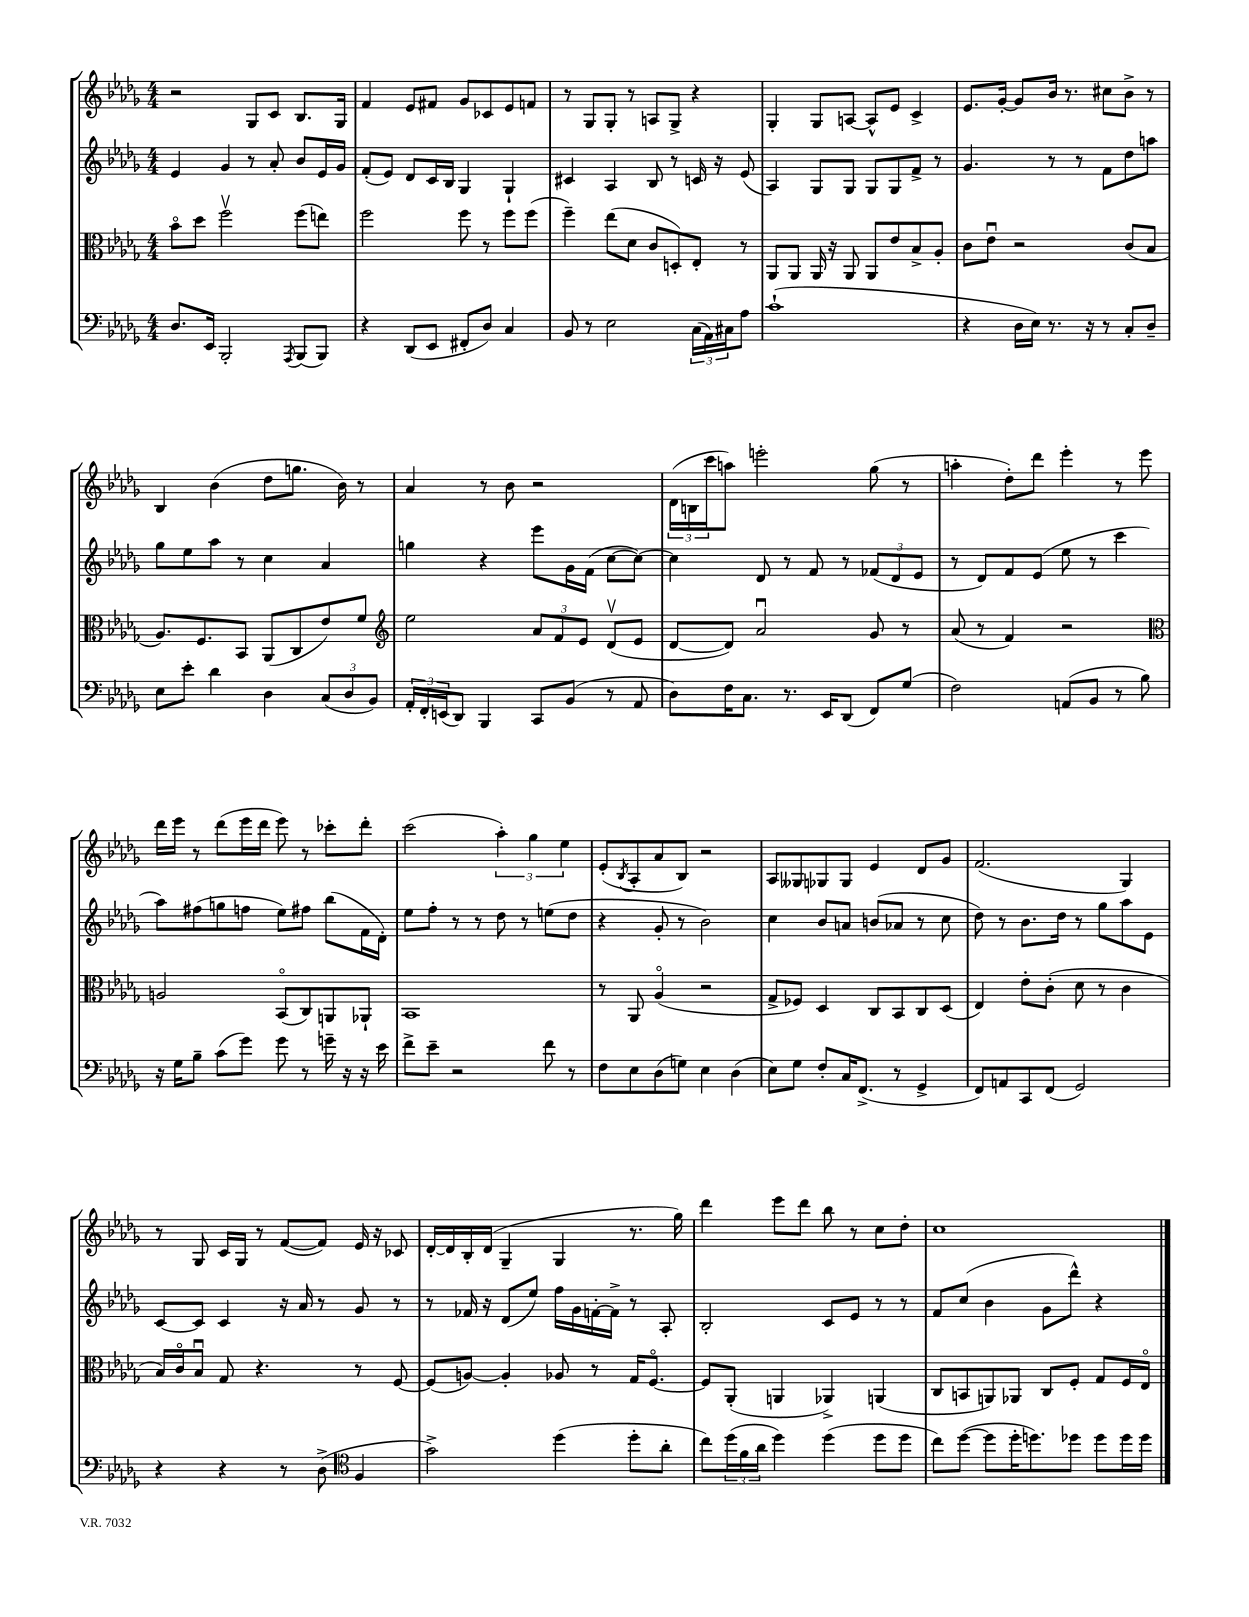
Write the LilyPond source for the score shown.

<<
\new StaffGroup <<
\new Staff = "s0" {
    \clef treble \key des \major \numericTimeSignature \time 4/4
    r2 ges8 c'8 bes8. ges16 |
    f'4 ees'8 fis'8 ges'8 ces'8 ees'8 f'8 |
    r8 ges8 ges8-. r8 a8 ges8-> r4 |
    ges4-. ges8 a8~ a8-^ ees'8 c'4-> |
    ees'8. ges'16~-. ges'8 bes'16 r8. cis''8 bes'8-> r8 |
    bes4 bes'4( des''8 g''8. bes'16) r8 |
    aes'4 r8 bes'8 r2 |
    \tuplet 3/2 { des'16( b16 c'''16 } a''8) e'''2-. ges''8( r8 |
    a''4-. des''8-.) des'''8 ees'''4-. r8 ees'''8 |
    des'''16 ees'''16 r8 des'''8( ees'''16 des'''16 ees'''8) r8 ces'''8-. des'''8-. |
    c'''2( \tuplet 3/2 { aes''4-.) ges''4 ees''4 } |
    ees'8-.( \acciaccatura { bes8 } aes8-. aes'8 bes8) r2 |
    aes8 geses8 ges8 ges8 ees'4 des'8 ges'8 |
    f'2.( ges4) |
    r8 ges8 c'16 ges16 r8 f'8~( f'8) ees'16 r16 ces'8 |
    des'16~-. des'16 bes16-. des'16( ges4-- ges4 r8. ges''16) |
    des'''4 ees'''8 des'''8 bes''8 r8 c''8 des''8-. |
    c''1 \bar "|." |
}
\new Staff = "s1" {
    \clef treble \key des \major \numericTimeSignature \time 4/4
    ees'4 ges'4 r8 aes'8-. bes'8 ees'16 ges'16 |
    f'8-.( ees'8) des'8 c'16 bes16 ges4 ges4-! |
    cis'4 aes4 bes8 r8 c'16 r16 ees'8( |
    aes4) ges8 ges8 ges8 ges8 f'8-> r8 |
    ges'4. r8 r8 f'8 des''8 a''8 |
    ges''8 ees''8 aes''8 r8 c''4 aes'4 |
    g''4 r4 ees'''8 ges'16 f'16( c''8~ c''8~) |
    c''4 des'8 r8 f'8 r8 \tuplet 3/2 { fes'8( des'8 ees'8 } |
    r8 des'8) f'8 ees'8( ees''8 r8 c'''4 |
    aes''8) fis''8( g''8 f''8 ees''8) fis''8 bes''8( f'16 des'16-.) |
    ees''8 f''8-. r8 r8 des''8 r8 e''8( des''8 |
    r4 ges'8-. r8 bes'2) |
    c''4 bes'8 a'8 b'8( aes'8 r8 c''8 |
    des''8) r8 bes'8. des''16 r8 ges''8 aes''8 ees'8 |
    c'8~ c'8 c'4 r16 aes'16 r8 ges'8 r8 |
    r8 fes'16 r16 des'8( ees''8) f''16 ges'16 f'16~-. f'16-> r8 aes8-. |
    bes2-. c'8 ees'8 r8 r8 |
    f'8 c''8( bes'4 ges'8 des'''8-^) r4 \bar "|." |
}
\new Staff = "s2" {
    \clef alto \key des \major \numericTimeSignature \time 4/4
    bes'8\flageolet des''8 f''2\upbow f''8( e''8) |
    f''2 f''8 r8 f''8 f''8( |
    f''4--) ees''8( des'8 c'8 d8-.) ees8-. r8 |
    aes,8 aes,8 aes,16 r16 aes,8 aes,8 ees'8 bes8-> aes8-. |
    c'8 ees'8\downbow r2 c'8( bes8 |
    aes8.) f8. bes,8 aes,8( c8 ees'8) f'8 |
    \clef treble ees''2 \tuplet 3/2 { aes'8 f'8 ees'8 } des'8\upbow( ees'8 |
    des'8~ des'8) aes'2\downbow ges'8 r8 |
    aes'8( r8 f'4) r2 |
    \clef alto a2 bes,8\flageolet( c8) a,8 aes,8-! |
    bes,1 |
    r8 aes,8 aes4\flageolet( r2 |
    ges8-> fes8) des4 c8 bes,8 c8 des8( |
    ees4) ees'8-. c'8-.( des'8 r8 c'4 |
    bes16) c'16\flageolet bes8\downbow ges8 r4. r8 f8~ |
    f8( a8~) a4-. aes8 r8 ges16 f8.~\flageolet |
    f8 aes,8-.( a,4 aes,4->) a,4( |
    c8 b,8 a,8) aes,8 c8 f8-. ges8 f16 ees16\flageolet \bar "|." |
}
\new Staff = "s3" {
    \clef bass \key des \major \numericTimeSignature \time 4/4
    des8. ees,16 bes,,2-. \acciaccatura { aes,,8 } bes,,8( bes,,8) |
    r4 des,8( ees,8 fis,8-. des8) c4 |
    bes,8 r8 ees2 \tuplet 3/2 { c16( aes,16) cis16 } aes8 |
    c'1-!( |
    r4 des16 ees16) r8. r16 r8 c8-. des8-- |
    ees8 ees'8-. des'4 des4 \tuplet 3/2 { c8( des8 bes,8) } |
    \tuplet 3/2 { aes,16-. f,16-. e,16( } des,8) bes,,4 c,8 bes,8( r8 aes,8 |
    des8) f16 c8. r8. ees,16 des,8( f,8) ges8( |
    f2) a,8( bes,8 r8 bes8) |
    r16 ges16 bes8-- c'8( ges'8) ges'8 r8 g'16-- r16 r16 ees'16 |
    f'8-> ees'8-- r2 f'8 r8 |
    f8 ees8 des8( g8) ees4 des4( |
    ees8) ges8 f8-. c16 f,8.->( r8 ges,4-> |
    f,8) a,8 c,8 f,8( ges,2) |
    r4 r4 r8 des8->( \clef tenor f4 |
    ges'2->) des''4( des''8-. aes'8-. |
    c''8) \tuplet 3/2 { des''16( f'16 aes'16 } des''4) des''4( des''8 des''8 |
    c''8) des''8~( des''8 des''16-. d''8.) des''8 des''8 des''16 des''16 \bar "|." |
}
>>
>>
\layout { \context { \Score \remove "Bar_number_engraver" } }
